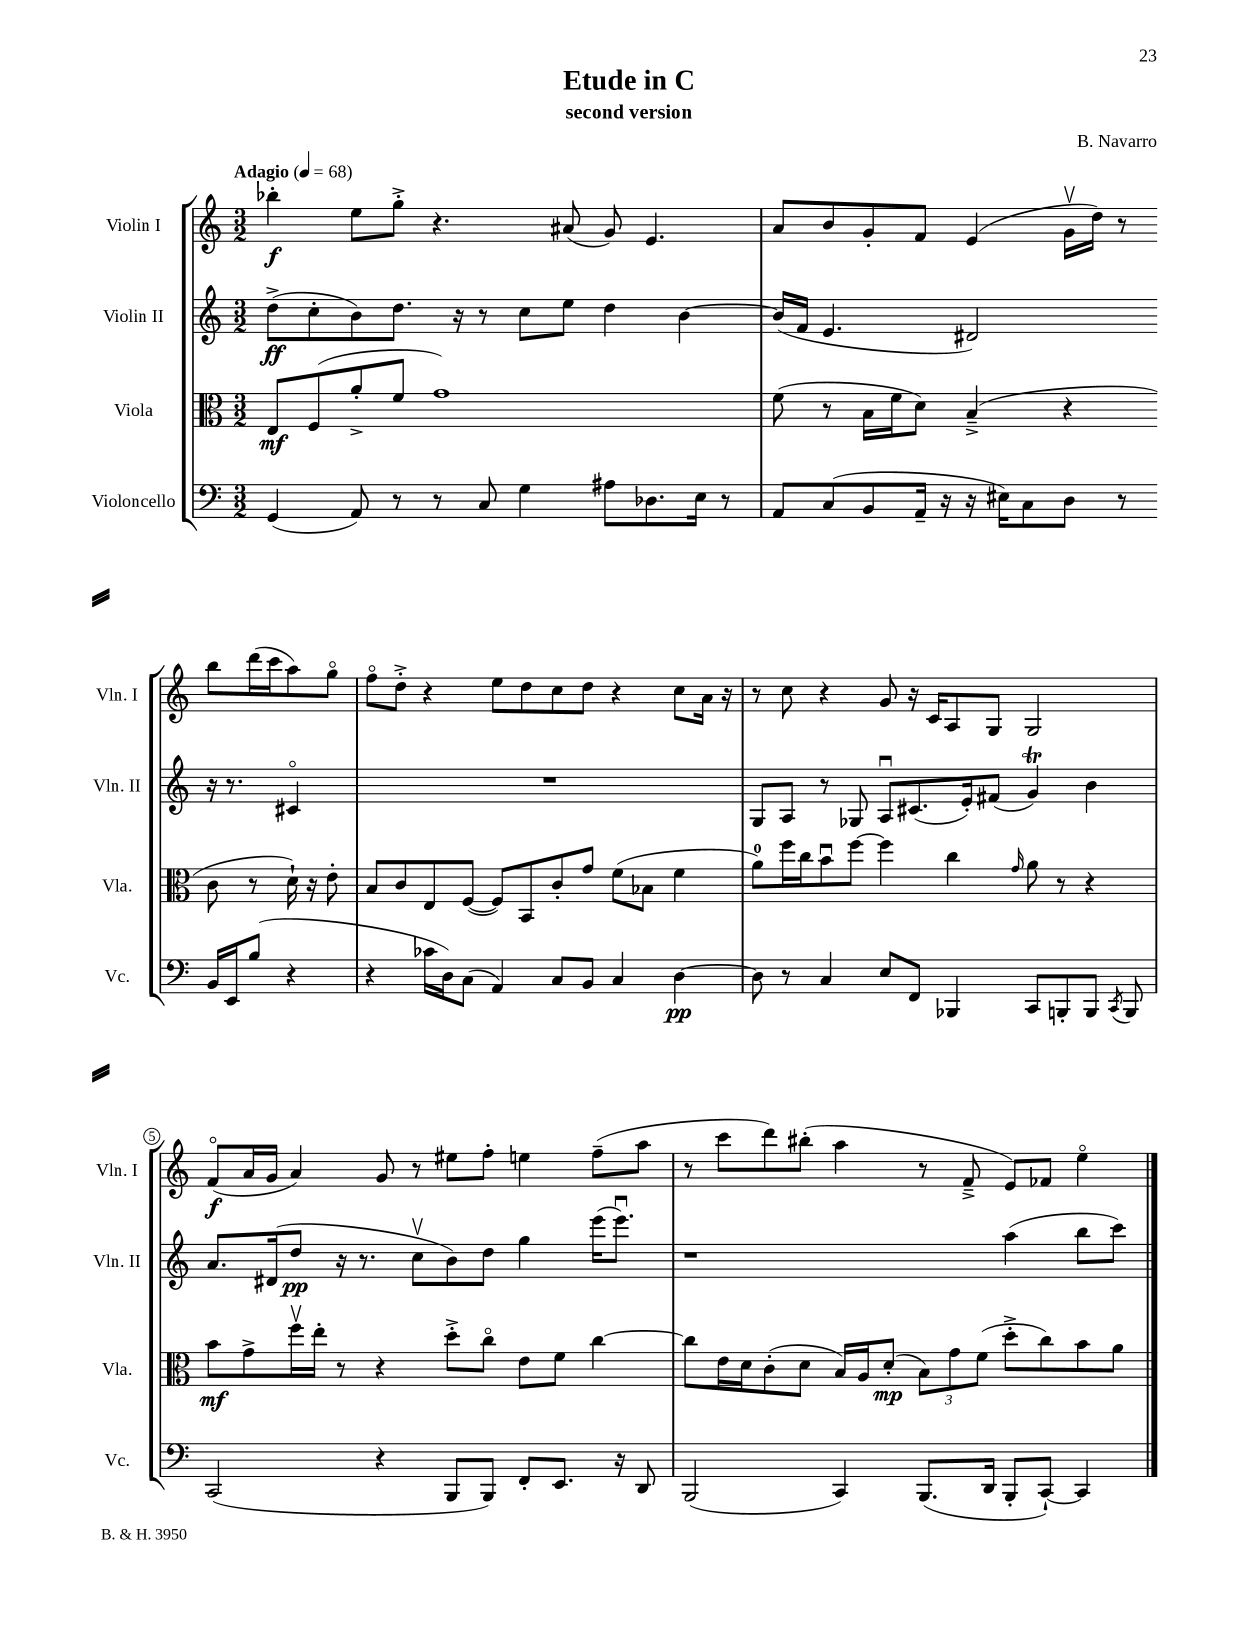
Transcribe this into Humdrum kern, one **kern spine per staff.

**kern	**dynam	**kern	**dynam	**kern	**dynam	**kern	**dynam
*part4	*part4	*part3	*part3	*part2	*part2	*part1	*part1
*staff4	*staff4	*staff3	*staff3	*staff2	*staff2	*staff1	*staff1
*I"Violoncello	*	*I"Viola	*	*I"Violin II	*	*I"Violin I	*
*I'Vc.	*	*I'Vla.	*	*I'Vln. II	*	*I'Vln. I	*
*clefF4	*	*clefC3	*	*clefG2	*	*clefG2	*
*k[]	*	*k[]	*	*k[]	*	*k[]	*
*M3/2	*	*M3/2	*	*M3/2	*	*M3/2	*
*MM68	*	*MM68	*	*MM68	*	*MM68	*
=1	=1	=1	=1	=1	=1	=1	=1
!	!	!	!	!	!	!LO:TX:a:B:t=Adagio	!
(4GG/	.	8E/L	mf	(8dd^\L	ff	4bb-X'\	f
.	.	(8F/	.	8cc'\	.	.	.
8AA/)	.	8a'^/	.	8b\)	.	8ee\L	.
8r	.	8f/J	.	8.dd\J	.	8gg'^\J	.
8r	.	1g)	.	.	.	4.r	.
.	.	.	.	16r	.	.	.
8C/	.	.	.	8r	.	.	.
4G\	.	.	.	8cc\L	.	.	.
.	.	.	.	8ee\J	.	(8a#X/	.
8A#X\L	.	.	.	4dd\	.	8g/)	.
8.D-X\	.	.	.	.	.	4.e/	.
.	.	.	.	[4b\	.	.	.
16E\Jk	.	.	.	.	.	.	.
8r	.	.	.	.	.	.	.
=2	=2	=2	=2	=2	=2	=2	=2
8AA/L	.	(8f\	.	(16b/LL]	.	8a/L	.
.	.	.	.	16f/JJ	.	.	.
(8C/	.	8r	.	4.e/	.	8b/	.
8BB/	.	16B\LL	.	.	.	8g'/	.
.	.	16f\J	.	.	.	.	.
16AA~/Jk	.	8d\J)	.	.	.	8f/J	.
16r	.	.	.	.	.	.	.
16r	.	(4B~^/	.	2d#X/)	.	(4e/	.
16E#X\KL)	.	.	.	.	.	.	.
8C\	.	.	.	.	.	.	.
8D\J	.	4r	.	.	.	16gv\LL	.
.	.	.	.	.	.	16dd\JJ)	.
8r	.	.	.	.	.	8r	.
16BB/LL	.	8c\	.	16r	.	8bb\L	.
16EE/J	.	.	.	8.r	.	.	.
(8B/J	.	8r	.	.	.	(16ddd\L	.
.	.	.	.	.	.	16ccc\J	.
4r	.	16d`\)	.	4c#X/	.	8aa\)	.
.	.	16r	.	.	.	.	.
.	.	8e'\	.	.	.	8gg\J	.
!!LO:LB:g=z
=3	=3	=3	=3	=3	=3	=3	=3
4r	.	8B/L	.	1.r	.	8ff\L	.
.	.	8c/	.	.	.	8dd'^\J	.
16c-X\LL	.	8E/	.	.	.	4r	.
16D\J)	.	.	.	.	.	.	.
(8C\J	.	([8F/J	.	.	.	.	.
4AA/)	.	8F/L])	.	.	.	8ee\L	.
.	.	8BB/	.	.	.	8dd\	.
8C/L	.	8c'/	.	.	.	8cc\	.
8BB/J	.	8g/J	.	.	.	8dd\J	.
4C/	.	(8f\L	.	.	.	4r	.
.	.	8B-X\J	.	.	.	.	.
[4D\	pp	4f\	.	.	.	8cc\L	.
.	.	.	.	.	.	16a\Jk	.
.	.	.	.	.	.	16r	.
=4	=4	=4	=4	=4	=4	=4	=4
8D\]	.	8a\L)	.	8G/L	.	8r	.
8r	.	16ff\L	.	8A/J	.	8cc\	.
.	.	16cc\J	.	.	.	.	.
4C/	.	8bu\	.	8r	.	4r	.
.	.	[8ff\J	.	8G-X/	.	.	.
8E/L	.	4ff\]	.	8Au/L	.	8g/	.
8FF/J	.	.	.	(8.c#X/	.	16r	.
.	.	.	.	.	.	16c/KL	.
4BBB-X/	.	4cc\	.	.	.	8A/	.
.	.	.	.	16e'/k)	.	.	.
.	.	.	.	(8f#X/J	.	8G/J	.
.	.	16qqg/	.	.	.	.	.
8CC/L	.	8a\	.	4gT/)	.	2G/	.
8BBBn'/	.	8r	.	.	.	.	.
8BBB/J	.	4r	.	4b\	.	.	.
8qCC/	.	.	.	.	.	.	.
8BBB/	.	.	.	.	.	.	.
!!LO:LB:g=z
=5	=5	=5	=5	=5	=5	=5	=5
(2CC/	.	8b\L	mf	8.a/L	.	(8f/L	f
.	.	8g^\	.	.	.	16a/L	.
.	.	.	.	(16d#X/k	.	16g/JJ	.
.	.	16ffv\L	.	8dd/J	pp	4a/)	.
.	.	16ee'\JJ	.	.	.	.	.
.	.	8r	.	16r	.	.	.
.	.	.	.	8.r	.	.	.
4r	.	4r	.	.	.	8g/	.
.	.	.	.	8ccv\L	.	8r	.
8BBB/L	.	8dd'^\L	.	8b\)	.	8ee#X\L	.
8BBB/J)	.	8cc\J	.	8dd\J	.	8ff'\J	.
8FF'/L	.	8e\L	.	4gg\	.	4een\	.
8.EE/J	.	8f\J	.	.	.	.	.
.	.	[4cc\	.	(16eee\KL	.	(8ff~\L	.
16r	.	.	.	8.eeeu\J)	.	.	.
8DD/	.	.	.	.	.	8aa\J	.
=6	=6	=6	=6	=6	=6	=6	=6
(2BBB/	.	8cc\L]	.	1r	.	8r	.
.	.	16e\L	.	.	.	8ccc\L	.
.	.	16d\J	.	.	.	.	.
.	.	(8c'\	.	.	.	8ddd\)	.
.	.	8d\J	.	.	.	(8bb#X'\J	.
4CC/)	.	16B/LL)	.	.	.	4aa\	.
.	.	16A/J	.	.	.	.	.
.	.	(8d'/J	mp	.	.	.	.
(8.BBB/L	.	12B\L)	.	.	.	8r	.
.	.	12g\	.	.	.	.	.
.	.	.	.	.	.	8f~^/	.
.	.	(12f\J	.	.	.	.	.
16DD/Jk	.	.	.	.	.	.	.
8BBB'/L	.	8dd'^\L	.	(4aa\	.	8e/L)	.
[8CC`/J)	.	8cc\)	.	.	.	8f-X/J	.
4CC/]	.	8b\	.	8bb\L	.	4ee\	.
.	.	8a\J	.	8ccc\J)	.	.	.
==	==	==	==	==	==	==	==
*-	*-	*-	*-	*-	*-	*-	*-
